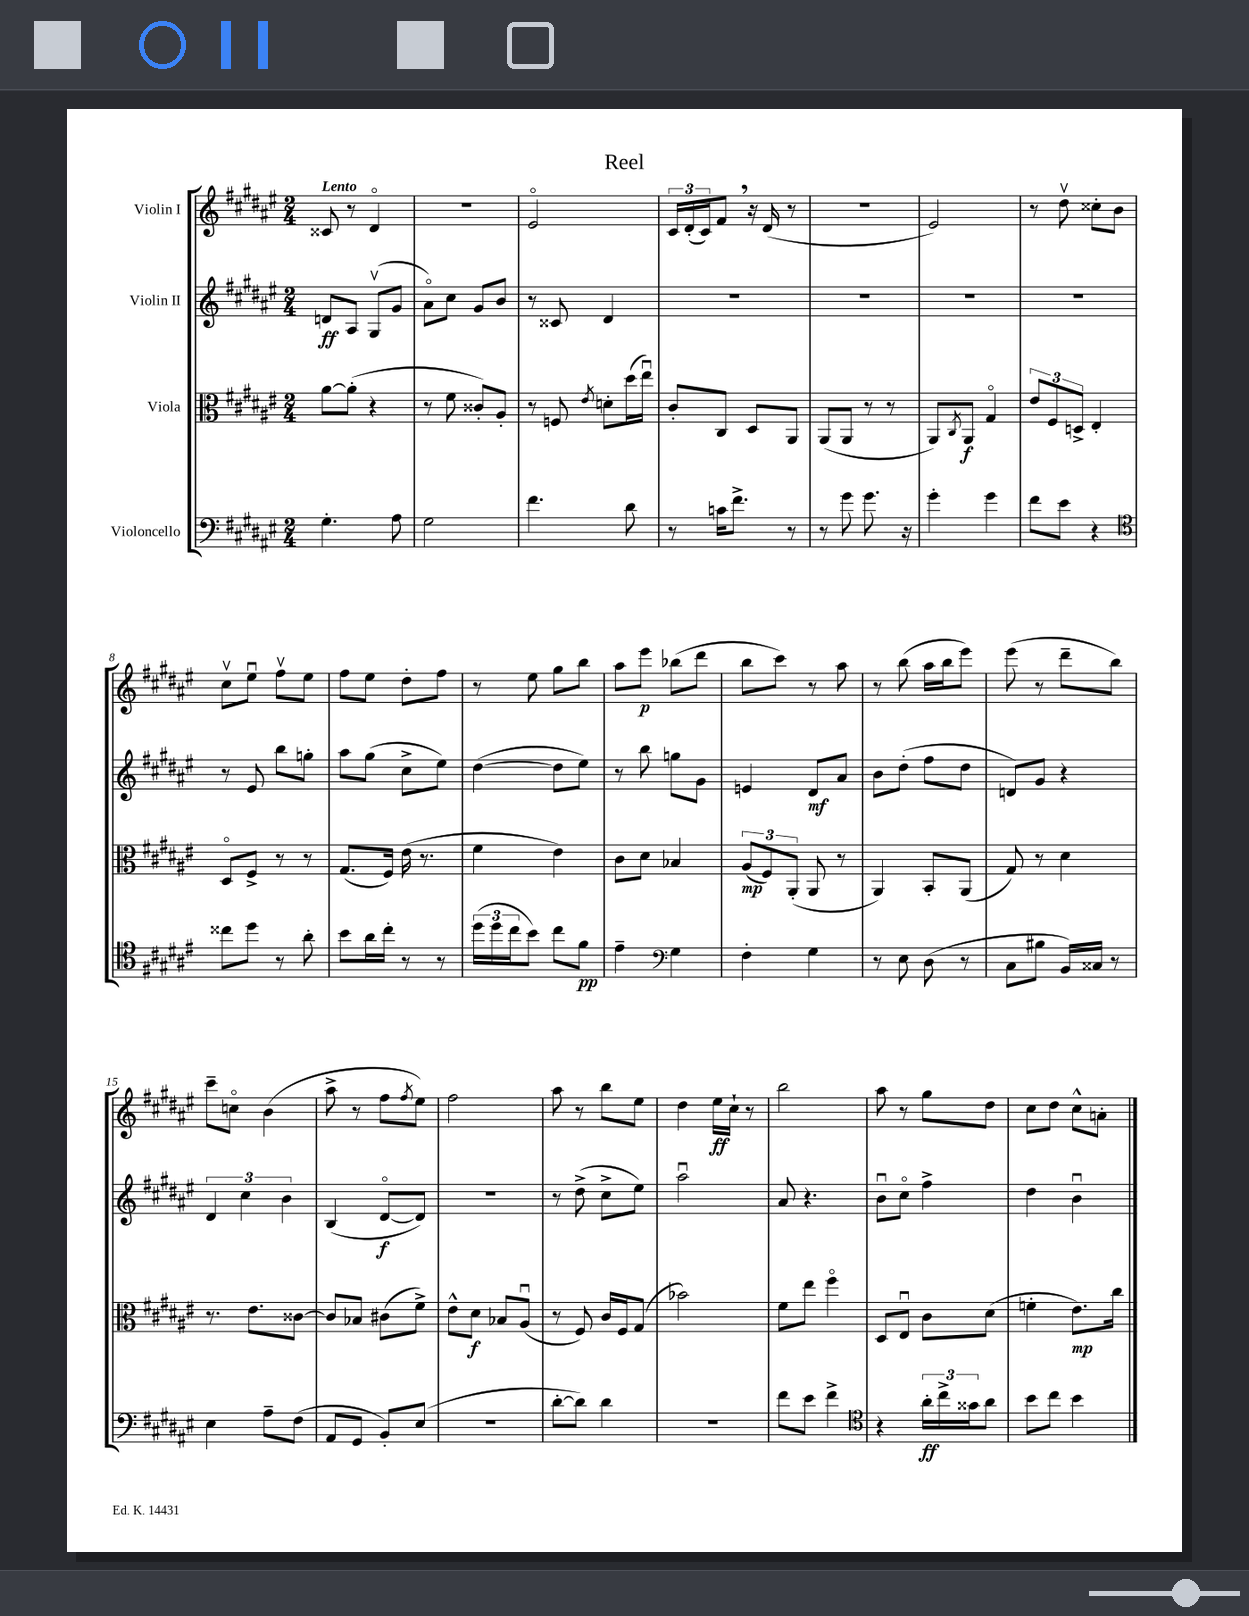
\header { title = "Reel" }
<<
\new StaffGroup <<
\new Staff = "s0" \with { instrumentName = "Violin I" } {
    \clef treble \key fis \major \numericTimeSignature \time 2/4 \tempo "Lento"
    cisis'8 r8 dis'4\flageolet |
    r2 |
    eis'2\flageolet |
    \tuplet 3/2 { cis'16 dis'16-.( cis'16) } fis'8 \breathe r16 dis'16( r8 |
    R2 |
    eis'2) |
    r8 dis''8\upbow cisis''8-. b'8 |
    cis''8\upbow eis''8\downbow fis''8\upbow eis''8 |
    fis''8 eis''8 dis''8-. fis''8 |
    r8 eis''8 gis''8 b''8 |
    ais''8 eis'''8\p bes''8( dis'''8 |
    b''8 cis'''8) r8 ais''8 |
    r8 b''8( ais''16 b''16 eis'''8) |
    eis'''8( r8 dis'''8-- b''8) |
    cis'''8-- c''8\flageolet b'4( |
    ais''8-> r8 fis''8 \acciaccatura { fis''8 } eis''8) |
    fis''2 |
    ais''8 r8 b''8 eis''8 |
    dis''4 eis''16\ff cis''16-! r8 |
    b''2 |
    ais''8 r8 gis''8 dis''8 |
    cis''8 dis''8 cis''8-^ a'8-. \bar "|." |
}
\new Staff = "s1" \with { instrumentName = "Violin II" } {
    \clef treble \key fis \major \numericTimeSignature \time 2/4
    d'8\ff ais8 gis8\upbow( gis'8 |
    ais'8\flageolet) cis''8 gis'8 b'8 |
    r8 cisis'8 dis'4 |
    R2 |
    R2 |
    R2 |
    R2 |
    r8 eis'8 b''8 g''8-. |
    ais''8 gis''8( cis''8-> eis''8) |
    dis''4~( dis''8 eis''8) |
    r8 b''8 g''8 gis'8 |
    e'4 dis'8\mf ais'8 |
    b'8 dis''8-.( fis''8 dis''8 |
    d'8) gis'8 r4 |
    \tuplet 3/2 { dis'4 cis''4 b'4 } |
    b4( dis'8~\flageolet\f dis'8) |
    R2 |
    r8 dis''8->( cis''8-> eis''8) |
    ais''2\downbow |
    ais'8 r4. |
    b'8\downbow cis''8\flageolet fis''4-> |
    dis''4 b'4\downbow \bar "|." |
}
\new Staff = "s2" \with { instrumentName = "Viola" } {
    \clef alto \key fis \major \numericTimeSignature \time 2/4
    ais'8~ ais'8-.( r4 |
    r8 fis'8 cisis'8-.) ais8-. |
    r8 f8 \acciaccatura { eis'8 } d'8-. dis''16( eis''16\downbow) |
    cis'8-. cis8 dis8 ais,8 |
    ais,8( ais,8 r8 r8 |
    ais,8) \acciaccatura { cis8 } ais,8\f gis4\flageolet |
    \tuplet 3/2 { eis'8 fis8 d8-> } eis4-. |
    dis8\flageolet fis8-> r8 r8 |
    gis8.( fis16) eis'16( r8. |
    fis'4 eis'4) |
    cis'8 dis'8 bes4 |
    \tuplet 3/2 { ais8\mp( fis8) ais,8-.( } ais,8 r8 |
    ais,4) b,8-. ais,8( |
    gis8) r8 dis'4 |
    r8. eis'8. cisis'8~ |
    cisis'8 bes8 cis'8( fis'8->) |
    eis'8-^ dis'8\f bes8 ais8\downbow( |
    r8 fis8) cis'16 fis16 gis8( |
    bes'2) |
    fis'8 eis''8 fis''4\flageolet |
    dis8 eis8\downbow cis'8 dis'8( |
    f'4-. eis'8.\mp) cis''16 \bar "|." |
}
\new Staff = "s3" \with { instrumentName = "Violoncello" } {
    \clef bass \key fis \major \numericTimeSignature \time 2/4
    gis4.-. ais8 |
    gis2 |
    fis'4. dis'8 |
    r8 c'16 fis'8.-> r8 |
    r8 gis'8 gis'8. r16 |
    gis'4-. gis'4 |
    fis'8 eis'8 r4 |
    \clef tenor cisis''8 dis''8 r8 ais'8-. |
    b'8 ais'16 cis''16-. r8 r8 |
    \tuplet 3/2 { dis''16( dis''16 cis''16 } b'8) cis''8 fis'8\pp |
    eis'4-- \clef bass gis4 |
    fis4-. gis4 |
    r8 eis8 dis8( r8 |
    cis8 bis8 b,16) cisis16 r8 |
    eis4 ais8-- fis8( |
    ais,8 gis,8 b,8-.) eis8( |
    r2 |
    dis'8~-. dis'8) dis'4 |
    R2 |
    fis'8 eis'8 fis'4-> |
    \clef tenor r4 \tuplet 3/2 { ais'16-.\ff cis''16-> gisis'16 } ais'8 |
    b'8 cis''8 b'4 \bar "|." |
}
>>
>>
